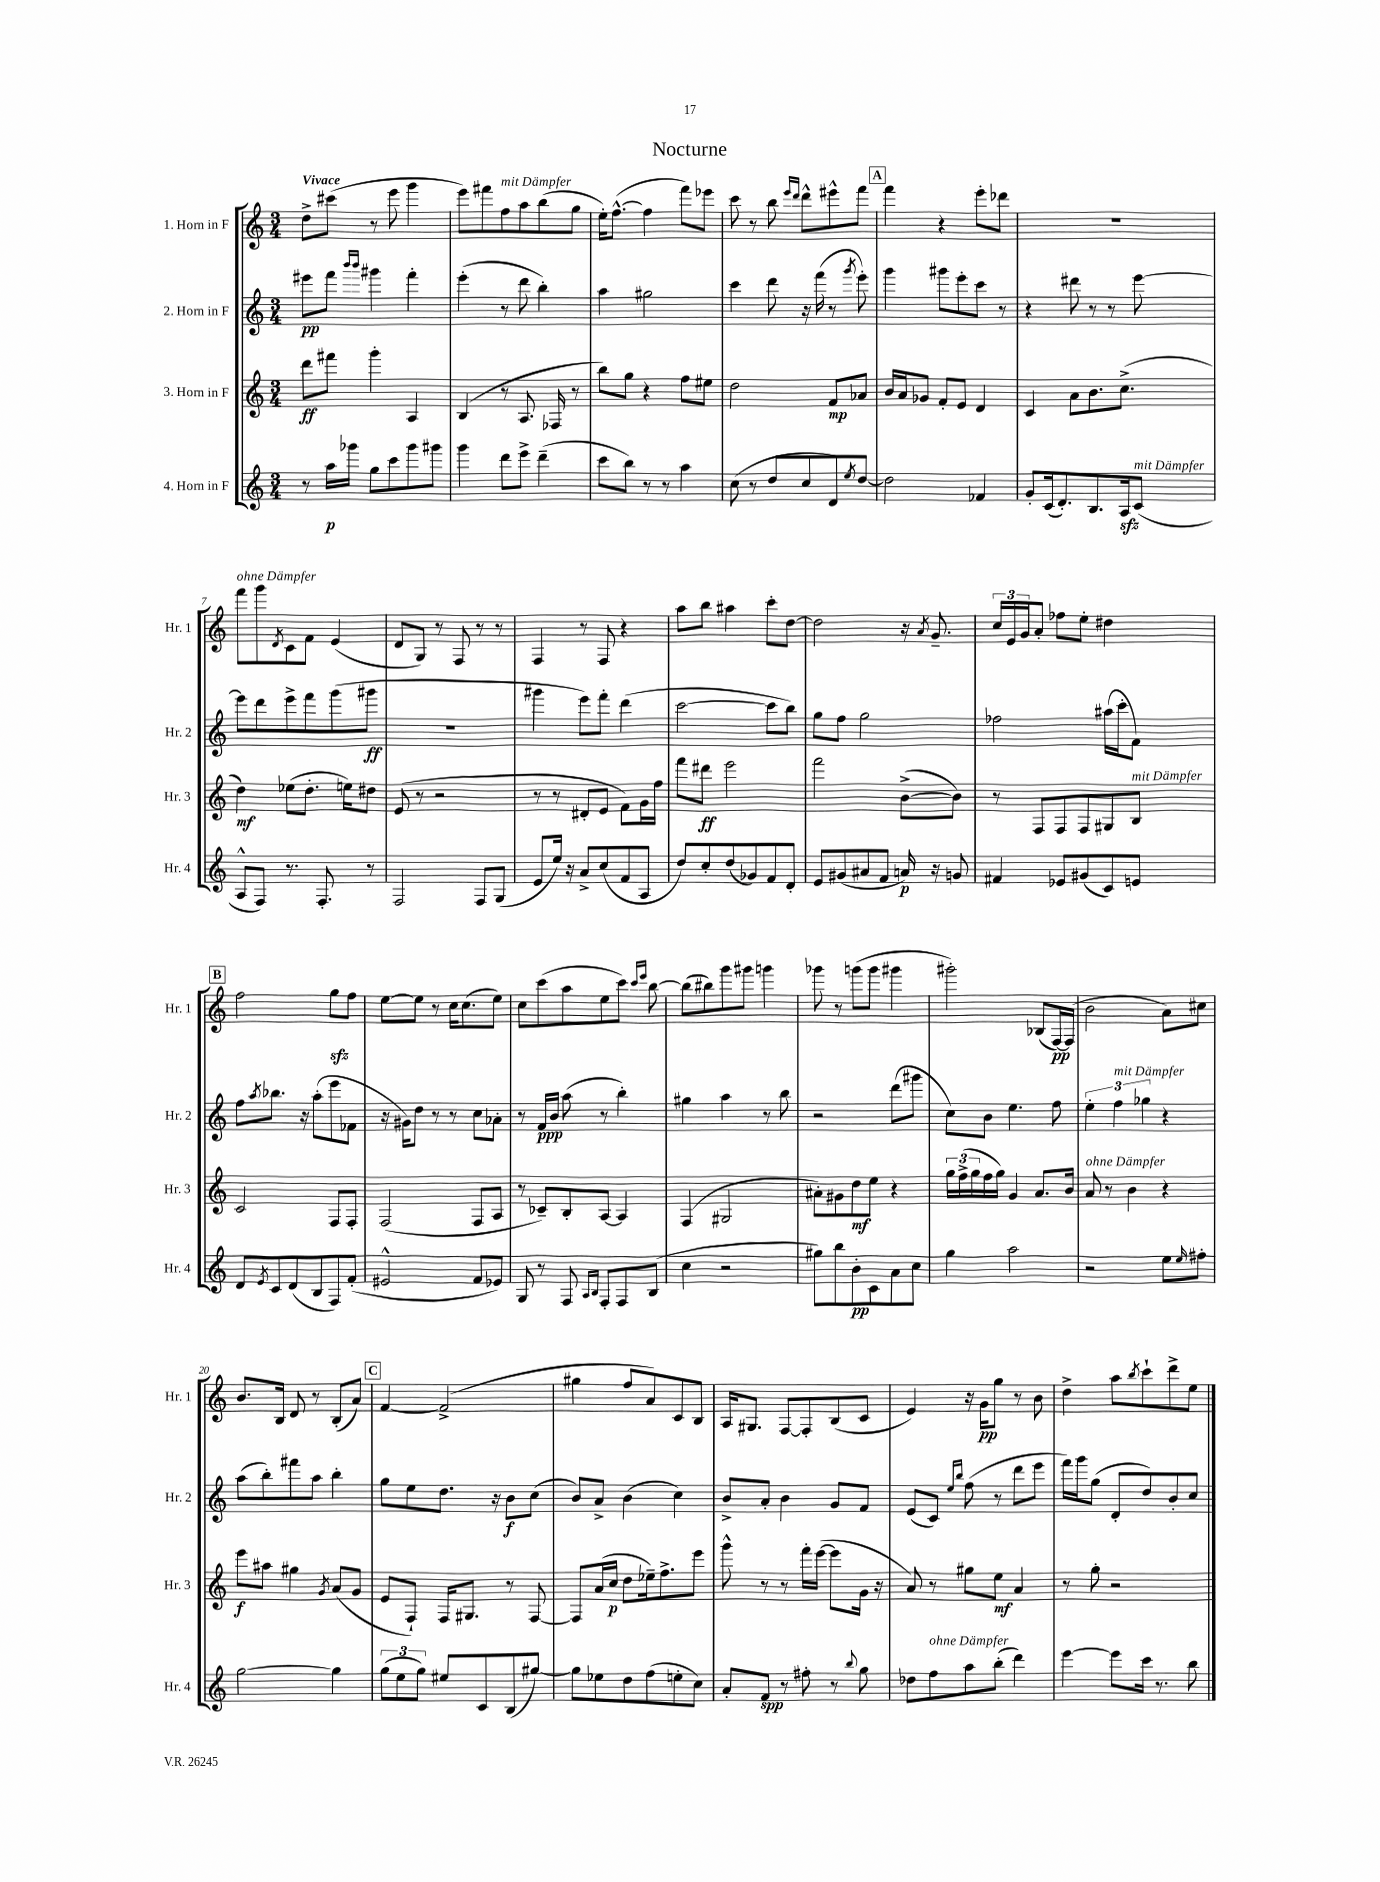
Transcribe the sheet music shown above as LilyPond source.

\header { title = "Nocturne" }
<<
\new StaffGroup <<
\new Staff = "s0" \with { instrumentName = "1. Horn in F" shortInstrumentName = "Hr. 1" } {
    \clef treble \key c \major \numericTimeSignature \time 3/4 \tempo "Vivace"
    d''8-> cis'''8( r8 e'''8 g'''4 |
    e'''8) fis'''8 f''8^\markup { \italic "mit Dämpfer" } a''8 b''8( g''8 |
    e''16-.) f''8.~-^( f''4 f'''8) ees'''8 |
    c'''8 r8 b''8 \grace { e'''16 d'''16 } d'''8-^ eis'''8-^ f'''8 |
    \mark \markup { \box "A" } f'''4 r4 e'''8-. des'''8 |
    R2. |
    f'''8^\markup { \italic "ohne Dämpfer" } g'''8 \acciaccatura { d'8 } c'8 f'8 e'4( |
    d'8 g8) r8 f8 r8 r8 |
    f4 r8 f8 r4 |
    a''8 b''8 ais''4 c'''8-. d''8~ |
    d''2 r16 \acciaccatura { a'8 } g'8.-- |
    \tuplet 3/2 { c''16 e'16 g'16 } a'8-. fes''8 e''8-. dis''4 |
    \mark \markup { \box "B" } f''2 g''8\sfz f''8 |
    e''8~ e''8 r8 c''16 c''8.( e''8) |
    c''8 c'''8( a''8 e''8 c'''8) \grace { c'''16 e'''16 } b''8~ |
    b''8( bis''8) g'''8 gis'''8 g'''4 |
    ges'''8 r8 g'''8( g'''8 gis'''4 |
    gis'''2-.) bes8( f16~\pp) f16( |
    b'2 a'8) cis''8 |
    b'8. b16 d'8 r8 b8-.( a'8) |
    \mark \markup { \box "C" } f'4~ f'2->( |
    gis''4 f''8 a'8) c'8 b8 |
    a16 gis8. f8~ f8-. b8( c'8 |
    e'4) r16 g'16\pp g''8 r8 b'8 |
    d''4-> a''8 \acciaccatura { b''8 } c'''8-! d'''8-> e''8 \bar "|." |
}
\new Staff = "s1" \with { instrumentName = "2. Horn in F" shortInstrumentName = "Hr. 2" } {
    \clef treble \key c \major \numericTimeSignature \time 3/4
    eis'''8\pp f'''8 \grace { b'''16 b'''16 } gis'''4 f'''4-. |
    e'''4-.( r8 d'''8 b''4-.) |
    a''4 gis''2 |
    c'''4 d'''8 r16 f'''16( r8 \acciaccatura { g'''8 } e'''8-.) |
    \mark \markup { \box "A" } g'''4 gis'''8 e'''8-. c'''8 r8 |
    r4 dis'''8 r8 r8 e'''8~ |
    e'''8 d'''8 e'''8-> f'''8 g'''8( gis'''8\ff |
    R2. |
    gis'''4 e'''8) f'''8-. d'''4( |
    c'''2~ c'''8 b''8) |
    g''8 f''8 g''2 |
    fes''2 ais''16( c'''16-. f'8) |
    \mark \markup { \box "B" } f''8 \acciaccatura { a''8 } bes''8. r16 a''8-.( e'''8 fes'8 |
    r16 gis'16) d''8 r8 r8 c''8 aes'8-. |
    r8 f'16\ppp b'16 a''8( r8 b''4-.) |
    gis''4 a''4 r8 b''8 |
    r2 d'''8( gis'''8 |
    c''8) b'8 e''4. f''8 |
    \tuplet 3/2 { e''4-. f''4^\markup { \italic "mit Dämpfer" } ges''4 } r4 |
    a''8( b''8-.) fis'''8 a''8 b''4-. |
    \mark \markup { \box "C" } g''8 e''8 d''8. r16 b'8\f c''8( |
    b'8) a'8-> b'4( c''4) |
    b'8-> a'8-. b'4 g'8 f'8 |
    e'8( c'8) \grace { e''16 b''16 } f''8( r8 d'''8 e'''8 |
    f'''16) g'''16 g''8( d'8-. d''8) b'8-. c''8 \bar "|." |
}
\new Staff = "s2" \with { instrumentName = "3. Horn in F" shortInstrumentName = "Hr. 3" } {
    \clef treble \key c \major \numericTimeSignature \time 3/4
    d'''8\ff fis'''8 g'''4-. a4 |
    b4( r8 a8. fes16 r8 |
    b''8) g''8 r4 f''8 eis''8 |
    d''2 f'8\mp aes'8 |
    \mark \markup { \box "A" } b'16 a'16 ges'8 f'8-. e'8 d'4 |
    c'4 a'8 b'8. c''8.->( |
    d''4\mf) ees''8( d''8.-. e''16) dis''8 |
    e'8( r8 r2 |
    r8 r8 dis'8-. e'8 f'8) g'16 f''16 |
    f'''8 dis'''8\ff e'''2 |
    f'''2 b'8~->( b'8) |
    r8 f8 f8 f8 gis8 b8^\markup { \italic "mit Dämpfer" } |
    \mark \markup { \box "B" } c'2 f8 f8-. |
    f2( f8 a8 |
    r8 ces'8--) b8-. a8~ a4 |
    f4( gis2 |
    ais'8-.) gis'8 d''8\mf e''8 r4 |
    \tuplet 3/2 { g''16 f''16->( g''16 } f''16 g''16) g'4 a'8. b'16 |
    a'8^\markup { \italic "ohne Dämpfer" } r8 b'4 r4 |
    e'''8\f ais''8 gis''4 \acciaccatura { g'8 } a'8( g'8 |
    \mark \markup { \box "C" } e'8 f8-!) f16 gis8. r8 f8~ |
    f8 a'16( c''16\p d''8 ees''16--) f''8.-> e'''8 |
    g'''8-^ r8 r8 f'''16-. e'''16~( e'''8 g'16 r16 |
    a'8) r8 gis''8 e''8\mf a'4 |
    r8 g''8-. r2 \bar "|." |
}
\new Staff = "s3" \with { instrumentName = "4. Horn in F" shortInstrumentName = "Hr. 4" } {
    \clef treble \key c \major \numericTimeSignature \time 3/4
    r8 a''16\p ges'''16 g''8 c'''8 ges'''8 gis'''8 |
    g'''4 d'''8 e'''8-> d'''4--( |
    c'''8 b''8) r8 r8 a''4 |
    c''8( r8 d''8 c''8 d'8) \acciaccatura { e''8 } d''8~ |
    \mark \markup { \box "A" } d''2 fes'4 |
    g'8-. c'16( d'8.-.) b8. a16\sfz c'8^\markup { \italic "mit Dämpfer" }( |
    a8-^ f8) r8. f8.-. r8 |
    f2 f8 g8( |
    e'8 e''16) r16 a'8-> c''8( f'8 a8 |
    d''8) c''8-. d''8( ges'8) f'8 d'8-. |
    e'8 gis'8( ais'8 f'8 a'16\p) r16 g'8 |
    fis'4 ees'8 gis'8( c'8) e'8 |
    \mark \markup { \box "B" } d'8 \acciaccatura { e'8 } c'8 d'8( b8 f8) f'8-.( |
    eis'2-^ f'8 ees'8) |
    g8 r8 f8 \grace { a16 b16 } f8-. f8 b8( |
    c''4 r2 |
    gis''8) b''8 b'8-.\pp c'8 a'8 c''8 |
    g''4 a''2 |
    r2 e''8 \grace { e''16 } fis''8-. |
    g''2~ g''4 |
    \mark \markup { \box "C" } \tuplet 3/2 { g''8( e''8 g''8) } eis''8 c'8 b8( gis''8~) |
    gis''8 ees''8 d''8 f''8( e''8-. c''8) |
    a'8-. f'8\spp r8 fis''8-. r8 \appoggiatura { b''8 } g''8 |
    des''8 f''8^\markup { \italic "ohne Dämpfer" } a''8 b''8-.( d'''4) |
    e'''4~ e'''8 c'''16 r8. b''8 \bar "|." |
}
>>
>>
